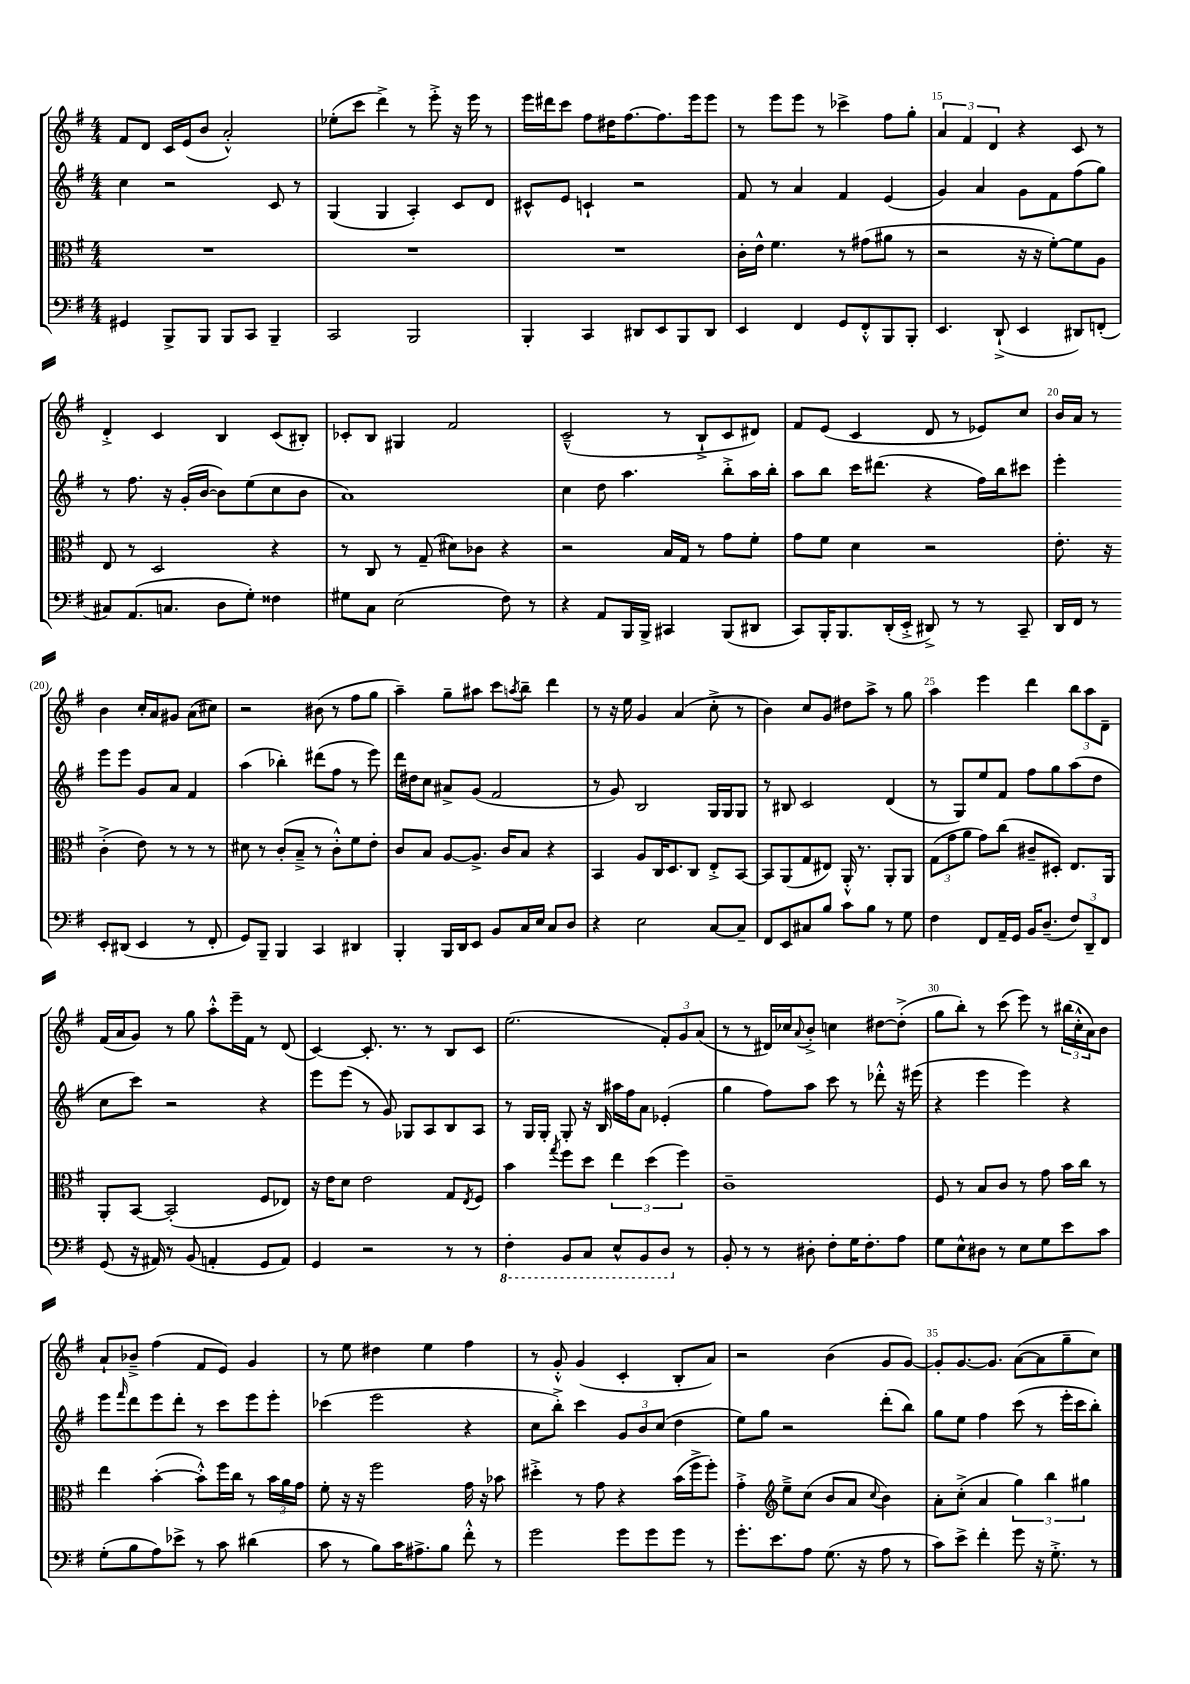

**kern	**kern	**kern	**kern
*staff4	*staff3	*staff2	*staff1
*clefF4	*clefC3	*clefG2	*clefG2
*k[f#]	*k[f#]	*k[f#]	*k[f#]
*M4/4	*M4/4	*M4/4	*M4/4
4GG#/	1r	4cc\	8f#/L
.	.	.	8d/J
8BBB^/L	.	2r	16c/LL
.	.	.	(16e/J
8BBB/J	.	.	8b/J
8BBB/L	.	.	2a'^^/)
8CC/J	.	.	.
4BBB~/	.	8c/	.
.	.	8r	.
=	=	=	=
2CC/	1r	(4G/	(8ee-'\L
.	.	.	8ccc\J
.	.	4G/	4ddd^\)
2BBB/	.	4A'/)	8r
.	.	.	8eee'^\
.	.	8c/L	16r
.	.	.	16eee\
.	.	8d/J	8r
=	=	=	=
4BBB'/	1r	8c#^^/L	16eee\LL
.	.	.	16ddd#\J
.	.	8e/J	8ccc\J
4CC/	.	4c`/	8ff#\L
.	.	.	16dd#\K
.	.	.	[8.ff#\
8DD#/L	.	2r	.
8EE/	.	.	8.ff#\]
8BBB/	.	.	.
.	.	.	16eee\k
8DD#/J	.	.	8eee\J
=	=	=	=
4EE/	16c'\LL	8f#/	8r
.	16e^^\JJ	.	.
.	4.f#\	8r	8eee\L
4FF#/	.	4a/	8eee\J
.	.	.	8r
8GG/L	8r	4f#/	4ccc-^\
8FF#'^^/	(8g#\L	.	.
8BBB/	8a#\J	(4e/	8ff#\L
8BBB'/J	8r	.	8gg'\J
=	=	=	=
4.EE/	2r	4g/)	6a/
.	.	.	6f#/
.	.	4a/	.
.	.	.	6d/
(8DD`^/	.	.	.
4EE/	16r	8g\L	4r
.	16r	.	.
.	[8f#'\L)	8f#\	.
8DD#/L)	8f#\]	(8ff#\	8c/
(8FF'/J	8A\J	8gg\J)	8r
=	=	=	=
8C#/L)	8E/	8r	4d'^/
(8.AA/	8r	8.ff#\	.
.	2D/	.	4c/
8.C/J	.	16r	.
.	.	(16g'/LL	.
.	.	[16b/JJ	.
8D\L	.	8b\]L)	4B/
8G'\J)	.	(8ee\	.
4F##\	4r	8cc\	(8c/L
.	.	8b\J	8B#'/J)
=	=	=	=
8G#\L	8r	1a)	8c-'/L
8C\J	8C/	.	8B/J
(2E\	8r	.	4G#/
.	(8G~/	.	.
.	8d#\L)	.	2f#/
.	8c-\J	.	.
8F#\)	4r	.	.
8r	.	.	.
=	=	=	=
4r	2r	4cc\	(2c~^^/
8AA/L	.	8dd\	.
16BBB/L	.	4.aa\	.
16BBB^/JJ	.	.	.
4CC#/	16B/LL	.	8r
.	16G/JJ	.	.
.	8r	.	8B`^/L
(8BBB/L	8g\L	8bb'^\L	8c/
8DD#/J	8f#'\J	16aa\L	8d#/J)
.	.	16bb'\JJ	.
=	=	=	=
8CC/L)	8g\L	8aa\L	8f#/L
16BBB'/K	8f#\J	8bb\J	(8e/J
8.BBB/	.	.	.
.	4d\	16ccc\LK	4c/
.	.	(8.ddd#\J	.
(16DD'/L	.	.	.
16EE'^/JJ	.	.	.
8DD#^/)	2r	4r	8d/
8r	.	.	8r
8r	.	16ff#\LL)	8e-/L)
.	.	16bb\J	.
8CC~/	.	8ccc#\J	8cc/J
=	=	=	=
16DD/LL	8.e'\	4eee'\	16b/LL
16FF#/JJ	.	.	16a/JJ
8r	.	.	8r
.	16r	.	.
8EE'/L	(4c'^\	8eee\L	4b\
(8DD#/J	.	8eee\J	.
4EE/	8e\)	8g/L	16cc'/LL
.	.	.	16a/J
.	8r	8a/J	8g#/J
8r	8r	4f#/	(8a\L
8FF#'/	8r	.	8cc#\J)
=	=	=	=
8GG/L)	8d#\	(4aa\	2r
8BBB~/J	8r	.	.
4BBB/	(8c'/L	4bb-'\)	.
.	8B~^/J	.	.
4CC/	8r	(8ddd#\L	(8b#\
.	8c'^^\L)	8ff#\J	8r
4DD#/	8f#\	8r	8ff#\L
.	8e'\J	8eee\)	8gg\J
=	=	=	=
4BBB'/	8c/L	16ddd\LL	4aa~\)
.	.	16dd#\J	.
.	8B/J	8cc\J	.
16BBB/LL	[8A/L	8a#^/L	8gg~\L
16DD/J	.	.	.
8EE/J	8.A^/]J	(8g/J	8aa#\J
8BB/L	.	2f#/	8ccc\L
.	16c/LK	.	.
.	.	.	8qaa/
16C/L	8B/J	.	8bb~\J
16E/JJ	.	.	.
8C/L	4r	.	4ddd\
8D/J	.	.	.
=	=	=	=
4r	4BB/	8r	8r
.	.	8g/)	16r
.	.	.	16ee\
2E\	8A/L	2B/	4g/
.	16C/K	.	.
.	8.D/	.	.
.	.	.	(4a/
.	8C/J	.	.
[8C/L	8E'^/L	16G/LL	8cc'^\
.	.	16G/J	.
8C~/]J	[8BB/J	8G/J	8r
=	=	=	=
8FF#/L	8BB/]L	8r	4b\)
8EE/	(8AA/	8B#/	.
8C#/	8G/	2c/	8cc/L
8B/J	8E#/J)	.	8g/J
8c\L	16AA'^^/	.	8dd#\L
.	8.r	.	.
8B\J	.	.	8aa^\J
8r	8AA'/L	(4d/	8r
8G\	8AA/J	.	8gg\
=	=	=	=
4F#\	(12G\L	8r	4aa\
.	12g\	.	.
.	.	8G/L)	.
.	12a\J	.	.
8FF#/L	8g\L)	8ee/	4eee\
16AA~/L	(8cc\J	8f#/J	.
16GG/JJ	.	.	.
16BB/LK	8c#~/L	8ff#\L	4ddd\
(8.D~/J	.	.	.
.	8D#'/J)	8gg\	.
12F#/L)	8.E/L	(8aa\	12bb\L
12DD~/	.	.	12aa\
.	.	8dd\J	.
12FF#/J	.	.	12d~\J
.	16AA/Jk	.	.
=	=	=	=
(8GG/	8AA'/L	8cc\L	(16f#/LL
.	.	.	16a/J
16r	[8BB/J	8ccc\J)	8g/J)
16AA#/)	.	.	.
8r	(2BB'/]	2r	8r
(8BB/	.	.	8gg\
4AA'/	.	.	8aa'^^\L
.	.	.	16eee~\L
.	.	.	16f#\JJ
8GG/L	8F#/L	4r	8r
8AA/J)	8E-/J)	.	(8d/
=	=	=	=
4GG/	16r	8eee\L	[4c/)
.	16e\LK	.	.
.	8d\J	(8eee\J	.
2r	2e\	8r	8.c'/]
.	.	8g/)	.
.	.	.	8.r
.	.	8G-/L	.
.	.	8A/	8r
8r	8G/L	8B/	8B/L
.	8qE/	.	.
8r	8F#/J	8A/J	8c/J
=	=	=	=
4FF#'\	4b\	8r	(2.ee\
.	.	16G/LL	.
.	.	16G'/JJ	.
.	8qgg/	.	.
8BBB/L	8ff#\L	8G'/	.
8CC/J	8dd\J	16r	.
.	.	16B/	.
8EE^^/L	6ee\	16aa#\LL	.
.	.	16ff#\J	.
8BBB/	.	8a\J	.
.	(6dd\	.	.
8DD/J	.	(4e-'/	12f#'/L)
.	6ff#\)	.	12g/
8r	.	.	.
.	.	.	(12a/J
=	=	=	=
8BB'/	1c~	4gg\	8r
8r	.	.	8r
8r	.	8ff#\L)	16d#/LL)
.	.	.	16cc-/J
.	.	.	8qqa/
8D#'\	.	8aa\J	8b'^/J
8F#'\L	.	8ccc\	4cc\
16G\K	.	8r	.
8.F#'\	.	.	.
.	.	8ddd-'^^\	[8dd#\L
8A\J	.	16r	(8dd#'^\]J
.	.	(16eee#\	.
=	=	=	=
8G\L	8F#/	4r	8gg\L
8E^^\	8r	.	8bb'\J)
8D#\J	8B/L	4eee\	8r
8r	8c/J	.	(8ccc\
8E\L	8r	4eee\)	8eee\)
8G\	8g\	.	8r
8e\	16b\LL	4r	(24bb#\LL
.	.	.	24cc'^^\
.	16cc\JJ	.	.
.	.	.	24a\J)
8c\J	8r	.	8b\J
=	=	=	=
(8G'\L	4ee\	8eee\L	8a`/L
.	.	16qqfff#/	.
8B\	.	8ddd\	8b-~^/J
8A\)	([4b'\	8eee\	(4ff#\
8e-^\J	.	8ddd'\J	.
8r	8b'^^\]L)	8r	8f#/L
8c\	16ff#\L	8ccc\L	8e/J)
.	16cc\JJ	.	.
(4d#\	8r	8eee\	4g/
.	24b\LL	8eee'\J	.
.	24a\	.	.
.	24g\JJ	.	.
=	=	=	=
8c\	8f#'\	(4ccc-\	8r
8r	16r	.	8ee\
.	16r	.	.
8B\L)	2ff#\	2eee\	4dd#\
16c\K	.	.	.
8.A#^\	.	.	.
.	.	.	4ee\
8B\J	.	.	.
8f#'^^\	16g\	4r	4ff#\
.	16r	.	.
8r	8b-\	.	.
=	=	=	=
2g\	4dd#'^\	8cc\L	8r
.	.	8bb'^\J)	8g'^^/
.	8r	4ccc\	(4g/
.	8g\	.	.
8g\L	4r	12g/L	4c'/
.	.	12b/	.
8g\	.	.	.
.	.	(12cc/J	.
8g\J	(16b\LL	4dd\	8B'/L
.	16ff#^\J	.	.
8r	8ff#'\J)	.	8a/J)
=	=	=	=
8.g'\L	4g'^\	8ee\L)	2r
.	.	8gg\J	.
8.e\	.	.	.
*	*clefG2	*	*
.	8ee~^\L	2r	.
8A\J	(8cc\J	.	.
(8.G\	8b/L	.	(4b\
.	8a/J	.	.
16r	.	.	.
.	8qqcc/	.	.
8A\	4b\)	(8ddd'\L	8g/L
8r	.	8bb\J)	[8g/J)
=	=	=	=
8c\L)	8a'\L	8gg\L	8g'/]L
8e^\J	(8cc'^\J	8ee\J	[8.g/
4f#'\	4a/	4ff#\	.
.	.	.	8.g/]J
8g\	6gg\)	(8ccc\	([8a\L
16r	.	8r	8a\]
.	6bb\	.	.
8.G'^\	.	.	.
.	.	16eee'\LL	8gg~\
.	.	16ccc\J	.
.	6gg#\	.	.
8r	.	8bb'\J)	8cc\J)
==	==	==	==
*-	*-	*-	*-
